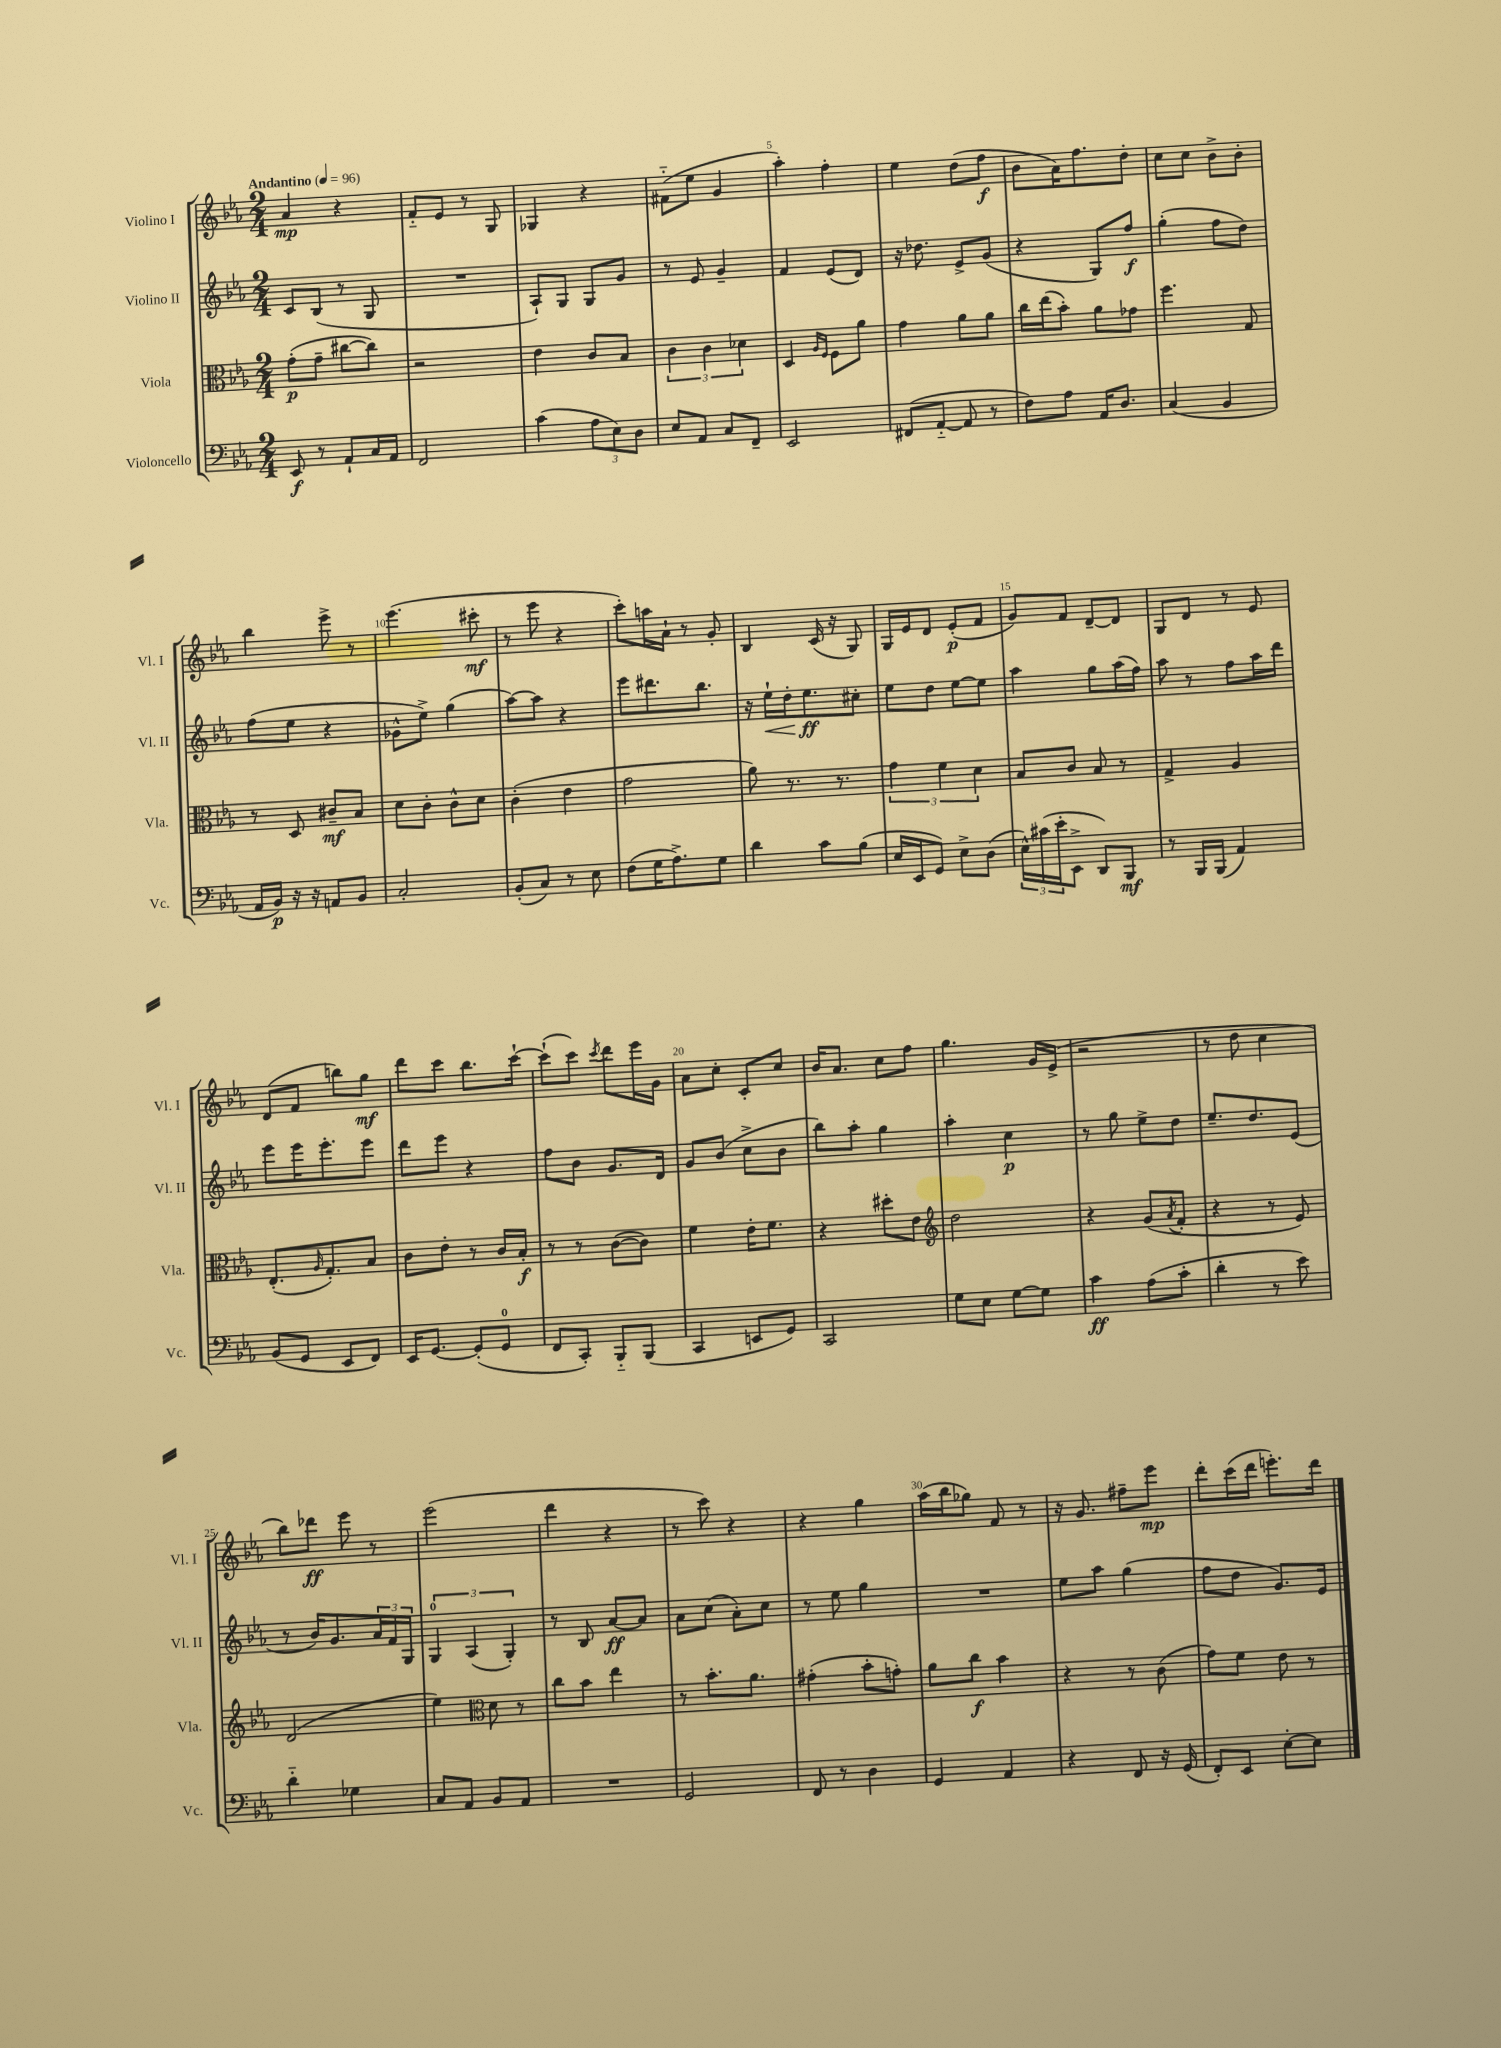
<<
\new StaffGroup <<
\new Staff = "s0" \with { instrumentName = "Violino I" shortInstrumentName = "Vl. I" } {
    \clef treble \key ees \major \numericTimeSignature \time 2/4 \tempo "Andantino" 4 = 96
    aes'4\mp r4 |
    f'8-_ ees'8 r8 g8 |
    ges4 r4 |
    fis'8-_( ees''8 g'4 |
    aes''4-.) f''4-. |
    ees''4 d''8( f''8\f |
    bes'8 aes'16) f''8. d''8-. |
    c''8 c''8 bes'8-> bes'8-. |
    bes''4 ees'''8-> r8 |
    ees'''4.( cis'''8-.\mf |
    r8 ees'''8 r4 |
    c'''8-.) a''16 aes'16-! r8 g'8-. |
    bes4 c'16( r16 g8) |
    g16 ees'16 d'8 ees'8-.\p( f'8 |
    g'8) f'8 d'8~-- d'8 |
    g8 d'8 r8 ees'8 |
    d'8( f'8 b''8) g''8\mf |
    d'''8 c'''8 bes''8. c'''16~-! |
    c'''8-!( c'''8) \acciaccatura { c'''8 } d'''8 ees'''16 g'16 |
    aes'8 c''8-. c'8-. c''8 |
    bes'16 aes'8. c''8 f''8 |
    g''4. g'16 ees'16->( |
    r2 |
    r8 d''8 c''4 |
    bes''8) des'''8\ff ees'''8 r8 |
    ees'''2( |
    d'''4 r4 |
    r8 c'''8) r4 |
    r4 g''4 |
    aes''16( bes''16 ges''8) f'8 r8 |
    r16 g'8. fis''8-- ees'''8\mp |
    d'''8-. c'''16( d'''16 e'''8.-.) d'''16 \bar "|." |
}
\new Staff = "s1" \with { instrumentName = "Violino II" shortInstrumentName = "Vl. II" } {
    \clef treble \key ees \major \numericTimeSignature \time 2/4
    c'8 bes8( r8 g8 |
    R2 |
    aes8-!) g8 g8 g'8 |
    r8 ees'8 g'4-- |
    f'4 ees'8( d'8) |
    r16 des''8. ees'8-> g'8( |
    r4 g8) f''8\f |
    g''4-.( f''8 d''8) |
    f''8( ees''8 r4 |
    ges'8-^ ees''8->) g''4( |
    aes''8~) aes''8 r4 |
    ees'''8 dis'''8. bes''8. |
    r16 ees''16-!\< d''16-. ees''8.\ff\! cis''8-. |
    ees''8 d''8 ees''8~ ees''8 |
    aes''4 g''8 aes''16( f''16) |
    aes''8 r8 f''8 aes''16 d'''16 |
    ees'''8 ees'''16 ees'''8.-. ees'''8 |
    d'''8 ees'''8 r4 |
    f''8 bes'8 g'8. d'16 |
    g'8 bes'8( c''8-> bes'8 |
    bes''8) aes''8-. g''4 |
    aes''4-. c''4\p |
    r8 g''8 ees''8-> d''8 |
    ees''8.-- d''8. ees'8( |
    r8 bes'16) g'8. \tuplet 3/2 { aes'16 f'16 g16 } |
    \tuplet 3/2 { g4-0 aes4( g4-.) } |
    r8 bes8 aes'8~\ff aes'8 |
    aes'8 c''8( aes'8-.) c''8 |
    r8 ees''8 g''4 |
    R2 |
    ees''8 aes''8 g''4( |
    f''8 d''8 g'8.) ees'16 \bar "|." |
}
\new Staff = "s2" \with { instrumentName = "Viola" shortInstrumentName = "Vla." } {
    \clef alto \key ees \major \numericTimeSignature \time 2/4
    g'8-.\p( g'8-- cis''8~ cis''8) |
    r2 |
    ees'4 c'8 bes8 |
    \tuplet 3/2 { c'4 c'4 des'4 } |
    d4 \grace { aes16 f16 } f8 aes'8 |
    g'4 aes'8 aes'8 |
    c''16 ees''16( bes'8-.) aes'8 ges'8 |
    f''4. g8 |
    r8 d8 cis'8--\mf bes8 |
    d'8 c'8-. c'8-^ d'8 |
    c'4-.( ees'4 |
    g'2 |
    aes'8) r8. r8. |
    \tuplet 3/2 { g'4 f'4 d'4 } |
    bes8 c'8 bes8 r8 |
    g4-> aes4 |
    ees8.-.( \grace { aes16 } g8.-.) bes8 |
    c'8 ees'8-. r8 c'16 bes16-.\f |
    r8 r8 c'8~( c'8) |
    f'4 ees'16-. f'8. |
    r4 dis''8-. ees'8 |
    \clef treble d''2 |
    r4 g'8( \acciaccatura { aes'8 } f'8-. |
    r4 r8 ees'8) |
    d'2( |
    ees''4) \clef alto d'8 r8 |
    c''8 bes'8 ees''4 |
    r8 bes'8.-. aes'8. |
    gis'4-.( bes'8-. g'8-.) |
    aes'8 c''8\f bes'4 |
    r4 r8 c'8( |
    g'8) f'8 ees'8 r8 \bar "|." |
}
\new Staff = "s3" \with { instrumentName = "Violoncello" shortInstrumentName = "Vc." } {
    \clef bass \key ees \major \numericTimeSignature \time 2/4
    ees,8\f r8 aes,8-! c16 aes,16 |
    f,2 |
    c'4( \tuplet 3/2 { aes8 ees8) d8 } |
    ees8 aes,8 c8 f,8-- |
    ees,2 |
    fis,8( aes,8~-_ aes,8 r8 |
    f8) aes8 aes,16 d8. |
    c4( bes,4 |
    aes,16 bes,16\p) r16 r16 a,8 bes,8 |
    c2-. |
    bes,8-.( c8) r8 ees8 |
    f8( g16 aes8.->) g8 |
    d'4 c'8 bes8( |
    ees16 ees,16 g,8) ees8-> d8( |
    \tuplet 3/2 { ees16-^) cis'16( ees'16-. } ees,8-> d,8) bes,,8\mf |
    r8 bes,,16 bes,,16( aes,4) |
    bes,8( g,8 ees,8 f,8) |
    ees,16 g,8.~ g,8-.( g,8-0 |
    f,8 c,8-.) bes,,8-_ bes,,8( |
    c,4 e,8 g,8) |
    c,2 |
    g8 ees8 g8~ g8 |
    c'4\ff aes8( c'8-. |
    d'4-. r8 ees'8) |
    d'4-_ ges4 |
    c8 aes,8 bes,8 aes,8 |
    R2 |
    g,2 |
    f,8 r8 d4 |
    g,4 aes,4 |
    r4 f,8 r16 g,16( |
    f,8-.) ees,8 ees8~-. ees8 \bar "|." |
}
>>
>>
\layout { \context { \Score \override BarNumber.break-visibility = ##(#f #t #t) barNumberVisibility = #(every-nth-bar-number-visible 5) } }
